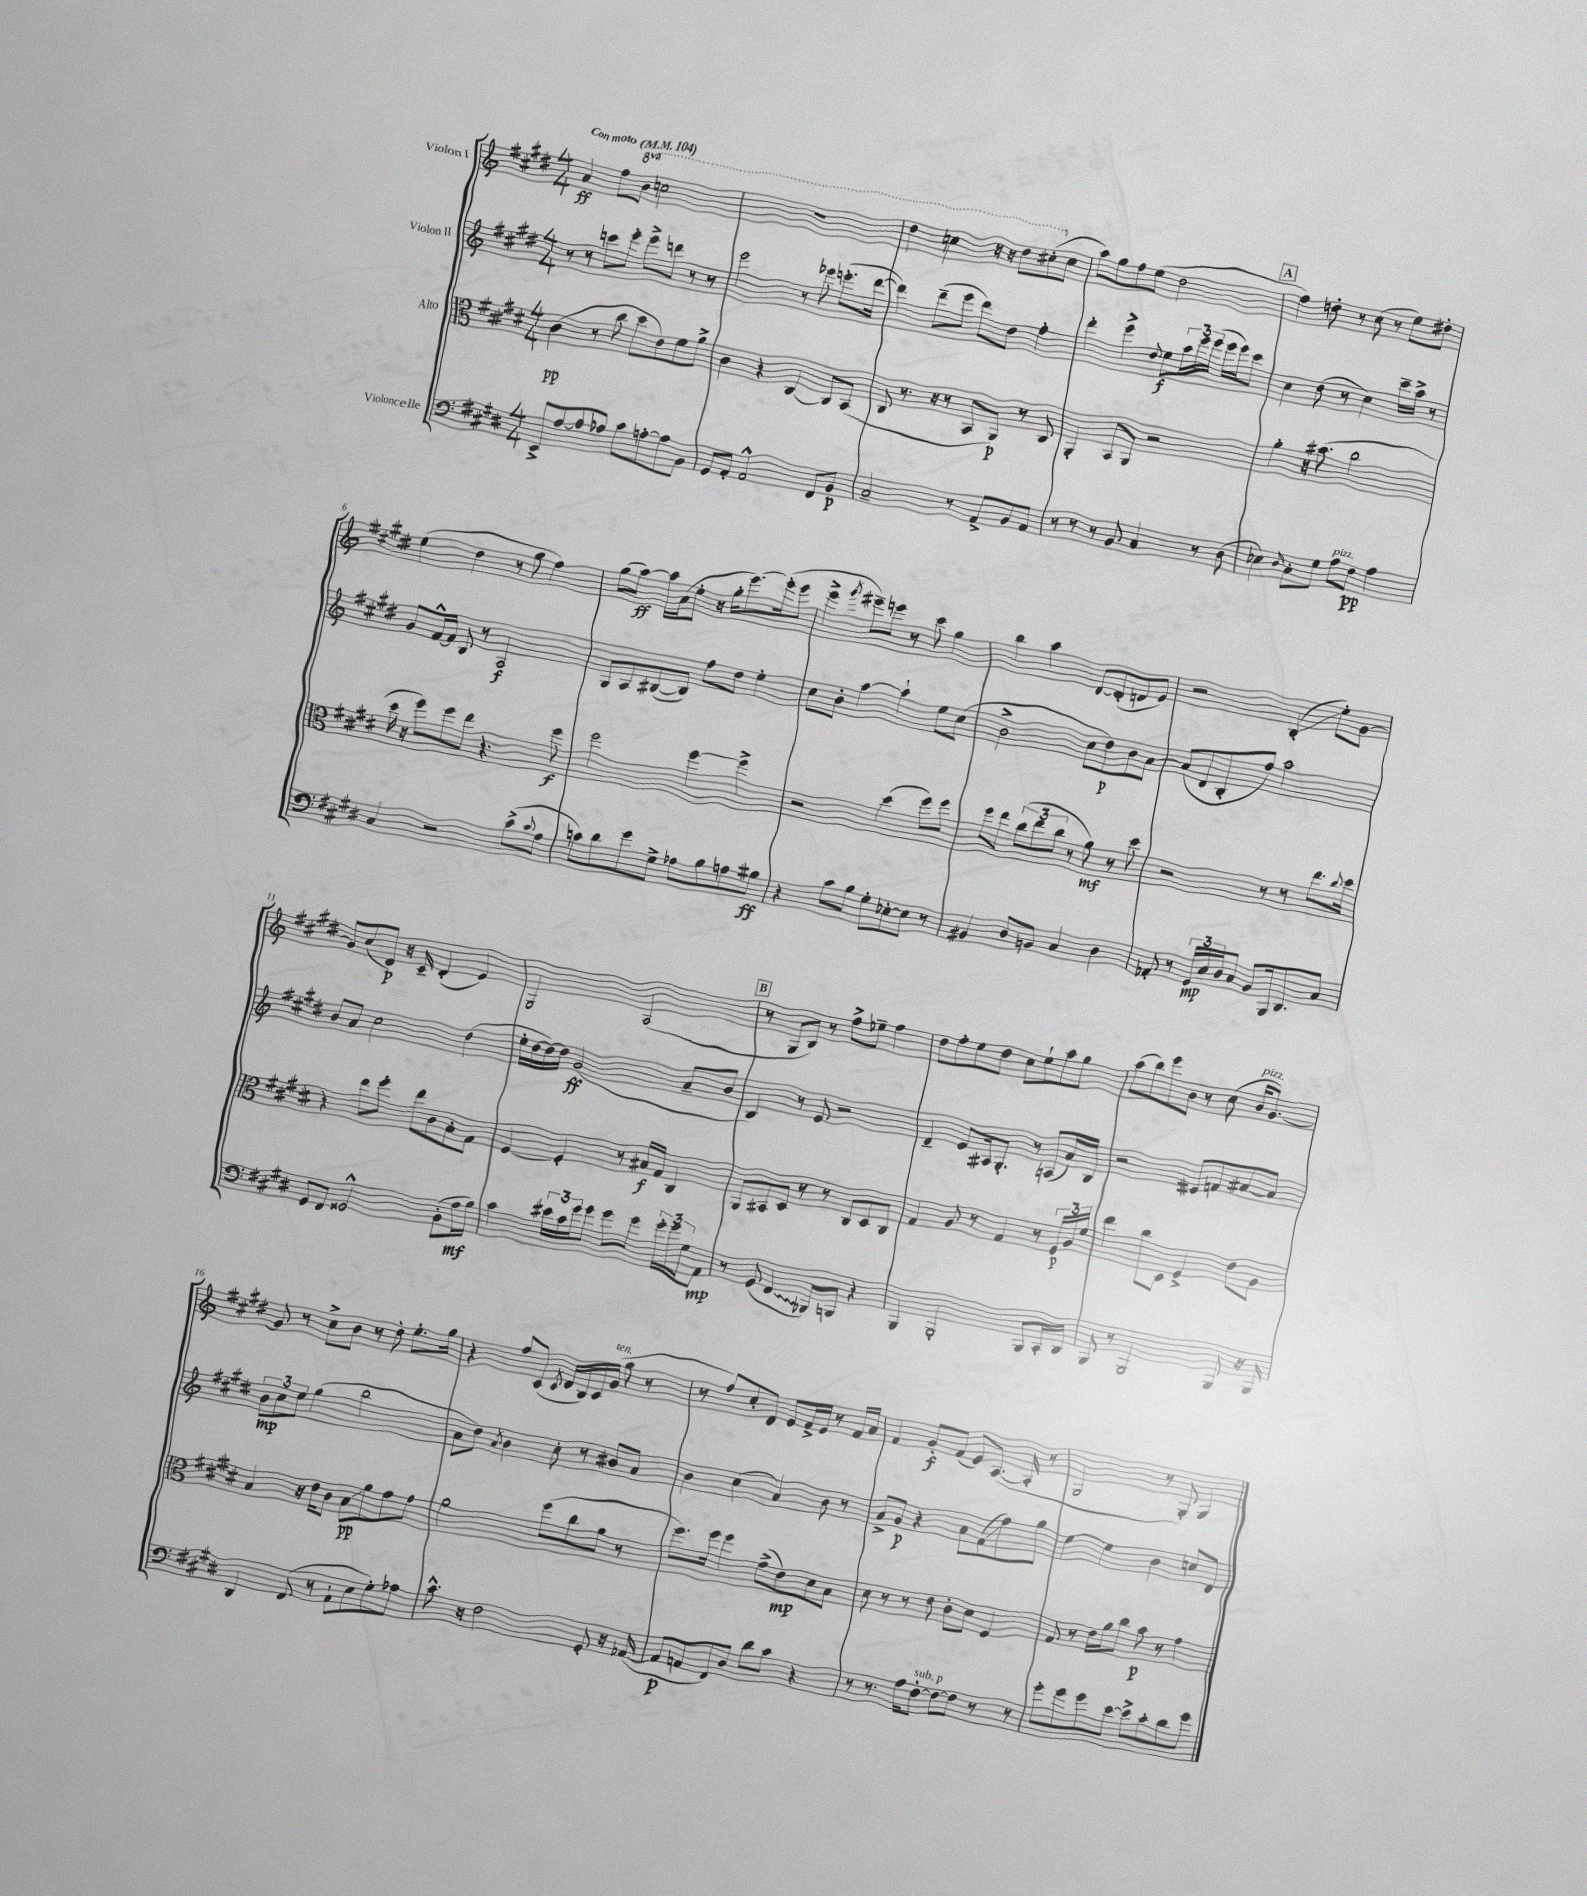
<<
\new StaffGroup <<
\new Staff = "s0" \with { instrumentName = "Violon I" } {
    \clef treble \key e \major \numericTimeSignature \time 4/4 \set Staff.ottavationMarkups = #ottavation-simple-ordinals \tempo "Con moto" 4 = 104
    a'4\ff fis''8 \ottava #1 b''8 c'''2 |
    r1 |
    dis'''4 c'''4 r16 r16 dis'''8 cis'''8-.( \ottava #0 cis''8 |
    a''8) gis''8 fis''8 e''8( dis''2 |
    \mark \markup { \box "A" } fis''4) d''8-. r8 cis''8( r8 e''8) dis''8-. |
    e''4( dis''4 r8 gis''8 fis''4) |
    gis''8( a''8~\ff) a''16 a'16( e''8-. r16 gis''16-. e'''8.~) e'''16-.( e'''8 |
    e'''4-> \acciaccatura { gis'''8 } eis'''8--) e'''8 r8 cis'''8 gis''4 |
    b''4 a''4 dis'8~ dis'8-.( d'8 e'8) |
    r2 b4-.\glissando( e''8-.) gis'8~ |
    gis'8 cis''8( dis'8\p) r16 cis'16-- dis'4-.( e'4) |
    gis2 a2( |
    \mark \markup { \box "B" } r8 gis8 b8) r8 fis''8-> ees''8-- fis''4 |
    dis''8 fis''8-. e''8 dis''8 cis''8 e''8-! a''8 gis''8 |
    a''8( b''8) e'''8 b'8 r8 cis''8( b'16^\markup { \italic "pizz." } gis'8.~) |
    gis'8 r8 cis''8-> b'8 r8 dis''8-. e''8.-. gis''16 |
    r4 fis''8 cis'8( \acciaccatura { cis'8 } dis'16 b16) cis'16 gis'16^\markup { \italic "ten." }( gis''8 r8 |
    r8 fis''8) cis''8-. dis'8 e'8 fis'16-> e'16 r8 fis'16 a'16 |
    fis'4 gis'8-.\f fis'8( e'8) a8.~( a16-. r8 |
    gis2 r8 gis8-.) gis4 \bar "|." |
}
\new Staff = "s1" \with { instrumentName = "Violon II" } {
    \clef treble \key e \major \numericTimeSignature \time 4/4
    r8 r8 c'''8 e'''8-. e'''8-> d'''8 r8 r8 |
    e'''2 r8 ees'''8 e'''8.-.( dis'''16~ |
    dis'''4) dis'''8--( e'''8 dis'''8) dis''8 fis''4-. |
    dis'''4-. e'''4-> \appoggiatura { dis''8 } e''8\f \tuplet 3/2 { a''16 e'''16 e'''16( } e'''16 e'''16) cis'''8 |
    \mark \markup { \box "A" } cis''4 dis''8( r8 cis''4) cis'''16-- a''16-> r8 |
    gis'8 fis'16~-^ fis'16 b8 r8 a2\f |
    gis8 a8 bis8~( bis8) fis''8 dis''8 e''4-. |
    cis''8 b'8-. a''4~ a''4-! e''8 cis''8( |
    b'2-> cis''8 dis''8\p) b'8 a'8~ |
    a'8( dis'8 b8-. fis''8) a''2 |
    b'8 a'8 cis''2 dis''4( |
    e''16-. dis''16~ dis''16~) dis''16 gis'2\ff( a'8-- b'8 |
    \mark \markup { \box "B" } b4) r8 e'8 r2 |
    dis'4-- e'8 ais16 gis8.-. r8 a8( a'16) b16 |
    r2 eis'8 f'8 ais'8~ ais'8 |
    \tuplet 3/2 { b'8\mp cis''8 e''8 } gis''4( b''2 |
    a'8 dis''8) \acciaccatura { a'8 } b'4 cis''8-. r8 bis'8 a'8 |
    b'4 cis''4( a'4) b'8 r8 |
    a'8-> gis'8\p r4 a'8 fis'8\glissando( fis''8) gis''8 |
    e''4~ e''4 b'4 c''8 dis'8 \bar "|." |
}
\new Staff = "s2" \with { instrumentName = "Alto" } {
    \clef alto \key e \major \numericTimeSignature \time 4/4
    cis'4\pp( r8 cis''8 dis''8 e'8) fis'8 a'8-> |
    cis'4 r4 cis4~ cis8 b,8( |
    cis8 r8. r16 r8 b,8 a,8\p) r8 cis8 |
    a,4-. b,8 a,8 r2 |
    \mark \markup { \box "A" } a'4-. r16 bis'8.( cis''2 |
    dis''16 r16 fis''8) fis''8 e''8 r4. fis''8\f |
    fis''2 fis''4~ fis''4-> |
    r2 dis''4( fis''8) fis''8 |
    fis''8 e''8 \tuplet 3/2 { cis''8( e''8 cis''8 } r8 a'8\mf) r8 dis''8 |
    r2 r8 r8 e''8. \appoggiatura { cis''8 } dis''16 |
    r4 e''8 fis''8-. e''8 cis'8 b8-. gis8 |
    fis4~ fis4-. r8 bis16\f gis16 cis4 |
    \mark \markup { \box "B" } a,8 bis,8 dis8 r8 r8 cis8 dis8 cis8 |
    gis4 a8 r8 gis4 r8 \tuplet 3/2 { fis16\p a16 fis'16 } |
    e''4 cis''8 dis8 fis4-> e'8 a8 |
    b4 r16 e'16 cis'8 b8\glissando\pp a'8 gis'8 gis'8 |
    a'2 fis''8( cis''8 a'8 r8 |
    fis''8.) fis''16 fis''4 gis'8->( e'8\mp) dis'8 b8 |
    dis'8 r8 r8 e'8 cis'8-. dis'8 fis4 |
    gis8 r8 e'16 a'16 cis''8 b'8\p r8 gis'4 \bar "|." |
}
\new Staff = "s3" \with { instrumentName = "Violoncelle" } {
    \clef bass \key e \major \numericTimeSignature \time 4/4
    e,8-> a8~ a8 aes8 cis'8 a8~-. a8 b,8 |
    gis,8 a,8-. a,2-^ fis,8 b,8\p |
    cis2-- r8 a,8-> b,8 a,8 |
    r8 r8 r8 b,8 cis4 r8 dis8( |
    \mark \markup { \box "A" } ees4) \grace { dis16 } cis8-. gis8 a8^\markup { \italic "pizz." } fis8\pp a4 |
    cis4 r2 cis'8->( \appoggiatura { cis'8 } a8 |
    c'8) dis'8 gis'8 gis8-> aes8 b8 a8 bis8\ff |
    r4 cis'8 b8 gis8-. ees8~-. ees8 r8 |
    bis,4 dis8 b,8 cis4 dis4 |
    aes,8-. r8 \tuplet 3/2 { gis,16\mp e16 dis16 } cis8 b,8 b,,16 dis,8. cis8 |
    gis,8 fis,8 gisis,2-^ b,8-.( a16\mf b16) |
    cis'4 \tuplet 3/2 { eis'16 cis'16 gis'16 } gis'8 gis'8 gis'8 \tuplet 3/2 { gis'16-. gis'16 gis16 } a,8\mp |
    \mark \markup { \box "B" } r8 gis,8( \once \override Glissando.style = #'zigzag fis,4\glissando bes,,8) b,,8 r4 |
    b,,4 b,,2-. b,,8 cis,16-. dis,16 |
    b,,8 r8 b,,2 b,,8 r16 b,,16 |
    dis,4 fis,8( r8 a,8-! e8 gis8-.) aes8 |
    cis'8.-^ r16 fis2 gis,8-. r16 aes,16~( |
    aes,8\p a,8 fis,8) dis8 dis'8 cis'8 r4 |
    r8 r8. a16 fis8~-.^\markup { \italic "sub. p" } fis8~ fis8 r8 r8 |
    gis'8-. gis'8 gis'8 e'8~ e'8-> cis'8-. dis'8 gis'8 \bar "|." |
}
>>
>>
